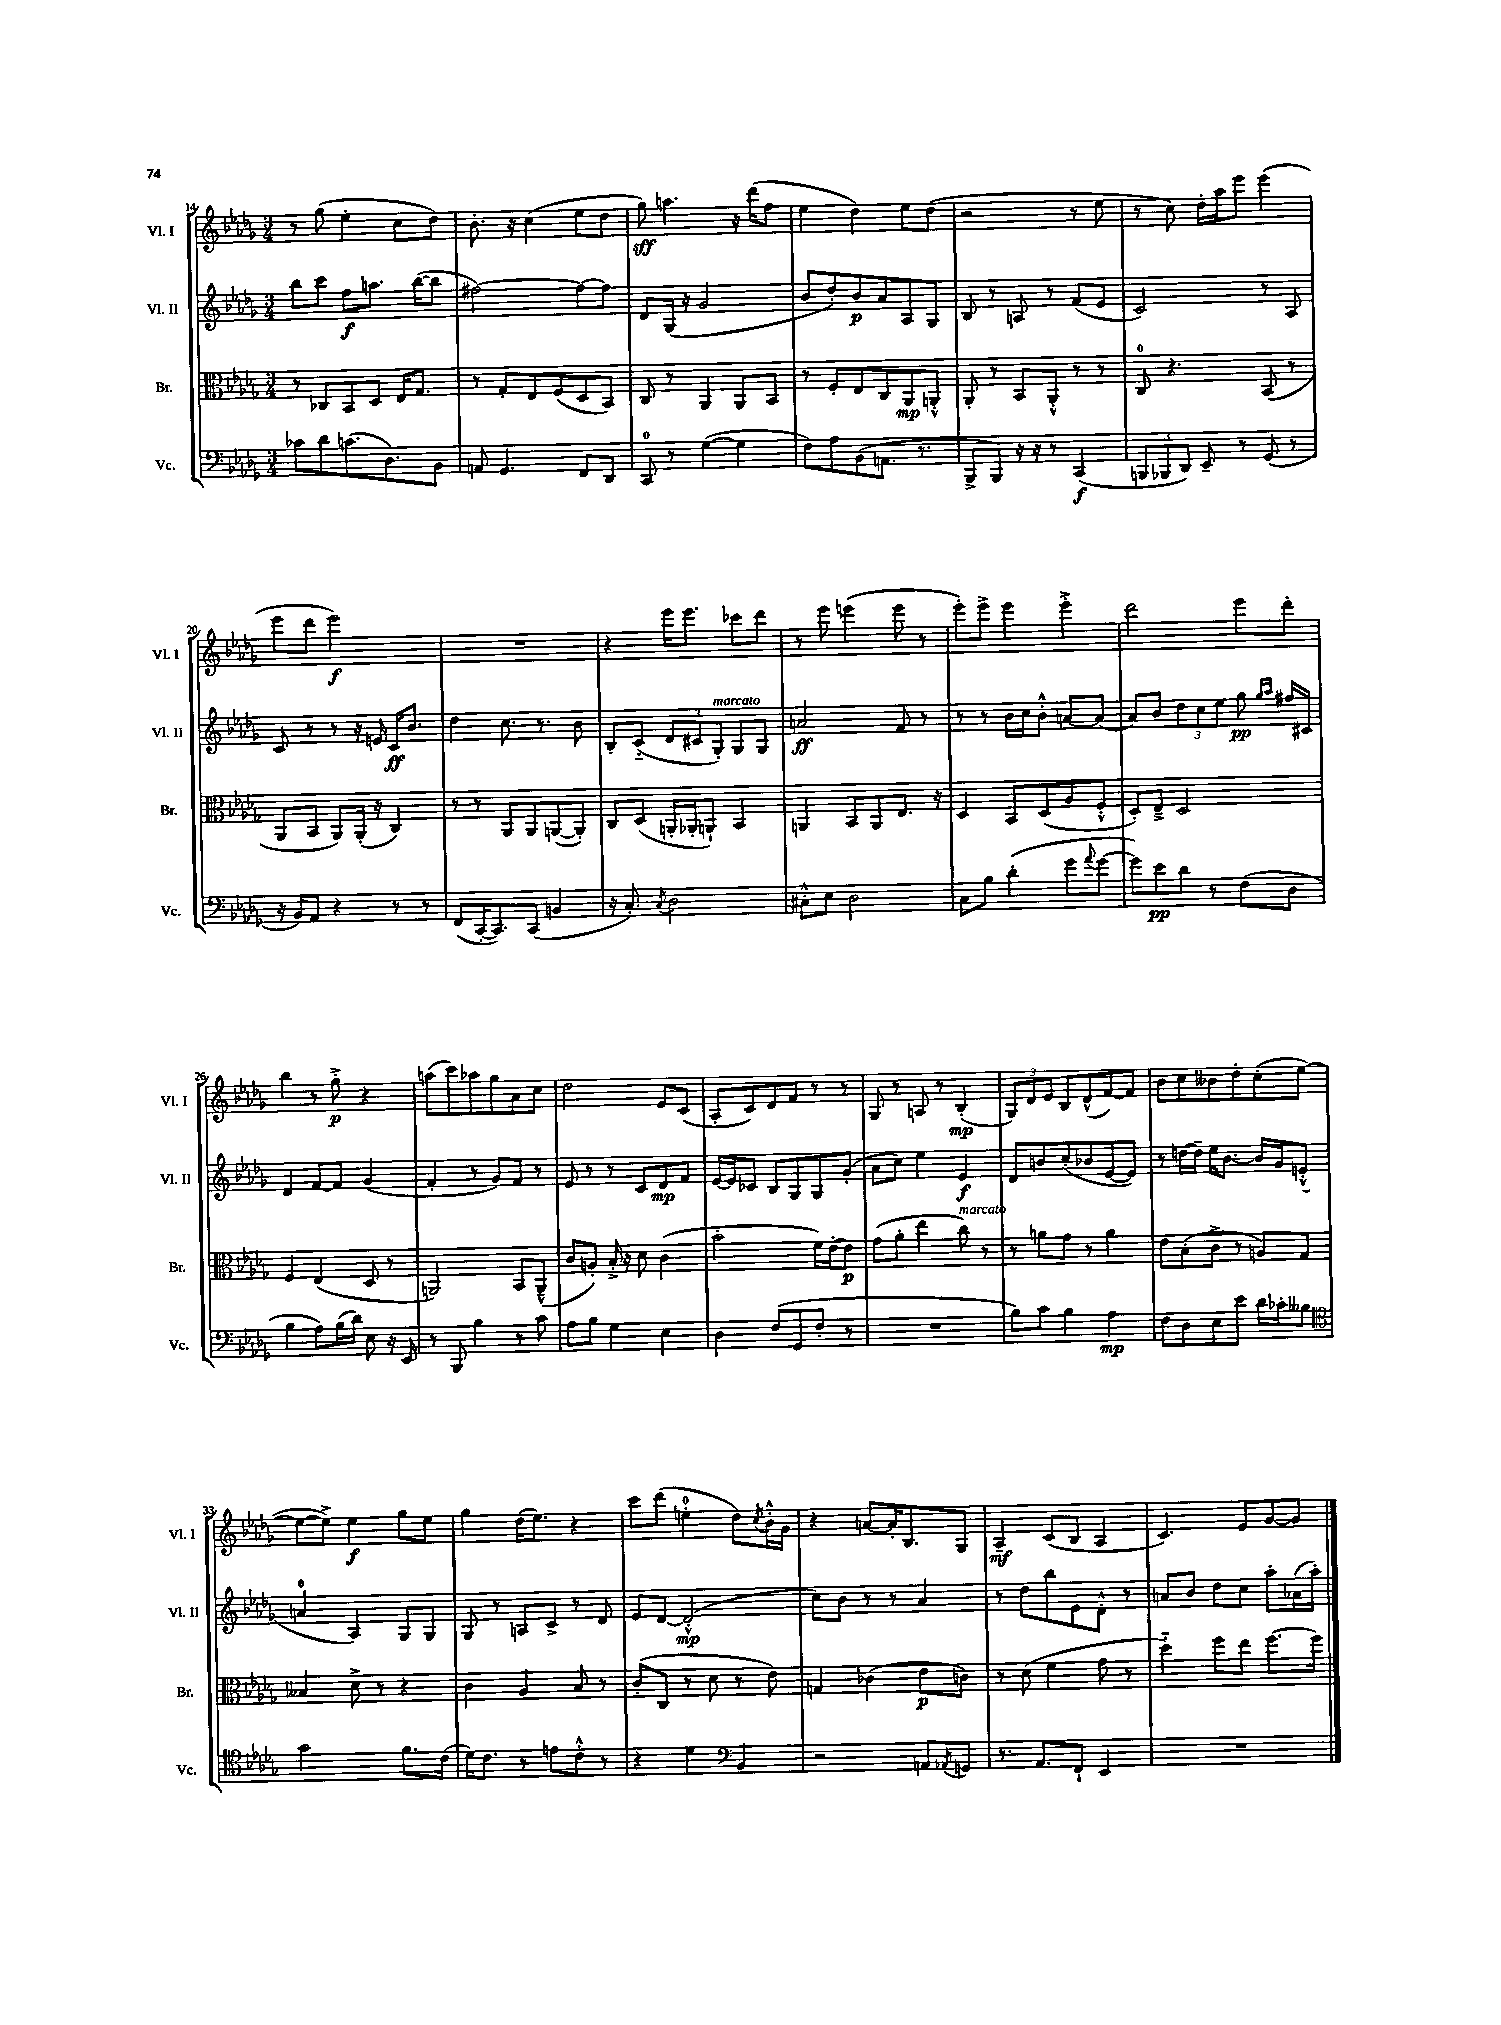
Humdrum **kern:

**kern	**kern	**kern	**kern
*staff4	*staff3	*staff2	*staff1
*clefF4	*clefC3	*clefG2	*clefG2
*k[b-e-a-d-g-]	*k[b-e-a-d-g-]	*k[b-e-a-d-g-]	*k[b-e-a-d-g-]
*M3/4	*M3/4	*M3/4	*M3/4
8c-	8r	8bb-	8r
8d-	8C-	8ccc	(8gg-
(8.c	8BB-	8ff	4ee-'
.	8D-	8.aa	.
8.D-)	.	.	.
.	16E-	.	8cc
.	8.G-	([16bb-	.
8BB-	.	8bb-]	8dd-)
=	=	=	=
8AA	8r	[2ff#)	8.b-'
4.GG-	8G-'	.	.
.	.	.	16r
.	8E-	.	(4cc
.	(8F	.	.
8FF	8D-	8ff#_	8ee-
8DD-	8BB-)	8ff#]	8dd-
=	=	=	=
8CC	8C	8d-	8gg-)
8r	8r	(16G-	4.aa
.	.	16r	.
([4G-	4AA-	2g-	.
4G-]	8AA-	.	16r
.	.	.	(16ddd-
.	8BB-	.	8ff
=	=	=	=
8F)	8r	8b-	4ee-
8A-	8F'	8dd-')	.
(8BB-	8E-	8b-	4dd-)
8.AA	8C	8a-	.
.	8AA-	8A-	8ee-
8.r	.	.	.
.	8AA'^^	8G-	(8dd-
=	=	=	=
8BBB-^	8AA-'	8B-	2r
8BBB-)	8r	8r	.
16r	8BB-	8A	.
16r	.	.	.
8r	8AA-'^^	8r	.
(4CC	8r	(8f	8r
.	8r	8e-	8ee-
=	=	=	=
12BBB	8C	2c)	8r
12BBB-	.	.	.
.	4.r	.	8cc)
12DD-)	.	.	.
8EE-~	.	.	16dd-'
.	.	.	16aa-
8r	.	.	8eee-
(8GG-	(8BB-	8r	(4eee-
8r	8r	8A-	.
=	=	=	=
16r	8AA-	8c	8eee-
16BB-)	.	.	.
8AA-	8BB-	8r	8ddd-
4r	8AA-)	8r	2eee-)
.	(16AA-'	16r	.
.	16r	16e	.
8r	4C)	16c	.
.	.	8.b-	.
8r	.	.	.
=	=	=	=
(8FF	8r	4dd-	2.r
[16CC'	8r	.	.
8.CC])	.	.	.
.	8AA-	8.cc	.
(8CC	8AA-	.	.
.	.	8.r	.
4BB	([8AA	.	.
.	8AA'])	8b-	.
=	=	=	=
16r	8C	8B-'	4r
8.C')	.	.	.
.	(8D-	(8c'~	.
8qC	.	.	.
2D-	16AA'	12d-	16eee-
.	16AA-'	.	8.eee-
.	.	12c#	.
.	8AA`)	.	.
.	.	12G-')	.
.	4BB-	8G-	8ccc-
.	.	8G-	8ddd-
=	=	=	=
8C#'^^	4AA	2a	8r
8E-	.	.	8eee-
2D-	8BB-	.	(4eee
.	8AA	.	.
.	8.E-	8f	8eee
.	.	8r	8r
.	16r	.	.
=	=	=	=
8C	4D-	8r	8eee-')
8B-	.	8r	8eee-^
(4d-'	8BB-	16b-	4eee-
.	.	16cc	.
.	(8D-	8b-'^^	.
8g-	8A-	[8a	4eee-'^
8qqa-	.	.	.
[8g-	8F'^^	(8a]	.
=	=	=	=
8g-])	8D-')	8a-)	2ddd-
8e-	8E-~^	8b-	.
8d-	2D-	12dd-	.
.	.	12cc	.
8r	.	.	.
.	.	12ee-	.
(8F	.	8gg-	8eee-
.	.	16qqgg-	.
.	.	16qqaa-	.
8D-	.	16ff#	8ddd-'
.	.	16c#	.
=	=	=	=
4B-	4F	4d-	4bb-
8A-)	(4E-	[8f	8r
(16B-	.	8f]	8gg-'^
16d-)	.	.	.
8E-	8D-	(4g-	4r
16r	8r	.	.
16EE-	.	.	.
=	=	=	=
8r	2AA)	4f'	(8aa
8BBB-	.	.	8ccc)
4B-	.	8r	8aa-
.	.	8g-)	8gg-
8r	8BB-	8f	8a-
8c	(8AA~^^	8r	8cc
=	=	=	=
8A-	8c	8e-	2dd-
8B-	8A')	8r	.
4G-	16B-'^	8r	.
.	16r	.	.
.	8d-	8c	.
4E-	(4c	8d-	8e-
.	.	8f	(8c
=	=	=	=
4D-	2b-'	[16e-	8A-'
.	.	16e-]	.
.	.	8c-	8c)
(8F	.	8B-	8d-
8GG-	.	8G-	8f
8F'	16f)	8G-	8r
.	[16e-'	.	.
8r	8e-]	(8g-'	8r
=	=	=	=
2.r	(8g-	8a-	8G-
.	8a-'	8cc)	8r
.	4ee-	4ee-	8A
.	.	.	8r
.	8cc)	4e-	(4B-'
.	8r	.	.
=	=	=	=
8B-)	8r	8d-	12G-)
.	.	.	12d-
8c	8a	8b	.
.	.	.	12e-
4B-	8g-	(8cc'	8B-
.	8r	8b-	(8d-^^
4A-	4a	[8e-	[8f)
.	.	8e-])	8f]
=	=	=	=
8F	8e-	8r	8b-
8D-	(8B-'	[16dd	8cc
.	.	16dd~]	.
8E-	8c^	16ee-	8b--
.	.	[8.b-	.
8e-	8r	.	8dd-'
16d-	8A)	16b-]	(8cc'
16c-'	.	16g-	.
8B--	8G-	(8e'^^	[8ee-
=	=	=	=
*clefC4	*	*	*
2g-	4B--	4a	8ee-_
.	.	.	8ee-^])
.	8d-^	4A-)	4ee-
.	8r	.	.
8.f	4r	8G-	8gg-
.	.	8G-	8ee-
(16c	.	.	.
=	=	=	=
16d-)	4c	8G-	4gg-
8.c	.	.	.
.	.	8r	.
8r	4A-	8A	(16dd-
.	.	.	8.ee-)
8e	.	8c^	.
8c'^^	8B-	8r	4r
8r	8r	8d-	.
=	=	=	=
4r	(8c'	8e-	8ccc
.	8C	[8d-	(8ddd-
4d-	8r	(2d-'^^]	4ee'
.	8d-	.	.
*clefF4	*	*	*
4BB-	8r	.	8dd-)
.	.	.	8qcc
.	8e-)	.	16b-'^^
.	.	.	16g-
=	=	=	=
2r	4G	8cc)	4r
.	.	8b-	.
.	(4c-	8r	[8a
.	.	8r	16a']
.	.	.	8.B-
8AA	8e-	4a-	.
8qAA-	.	.	.
8GG	8c)	.	8G-
=	=	=	=
8.r	8r	8r	4A-~
.	(8d-	8dd-	.
8.AA-	.	.	.
.	4f	8bb-	(8c
8FF`	.	8e-	8B-
4EE-	8g-	8d-'^^	4A-
.	8r	8r	.
=	=	=	=
2.r	4dd-'~)	8a	4.c)
.	.	8b-	.
.	8ff	8dd-	.
.	8ee-	8cc	8e-
.	[8.ff	8aa-'	[8g-
.	.	(16a-	8g-]
.	16ff]	16aa-')	.
==	==	==	==
*-	*-	*-	*-
